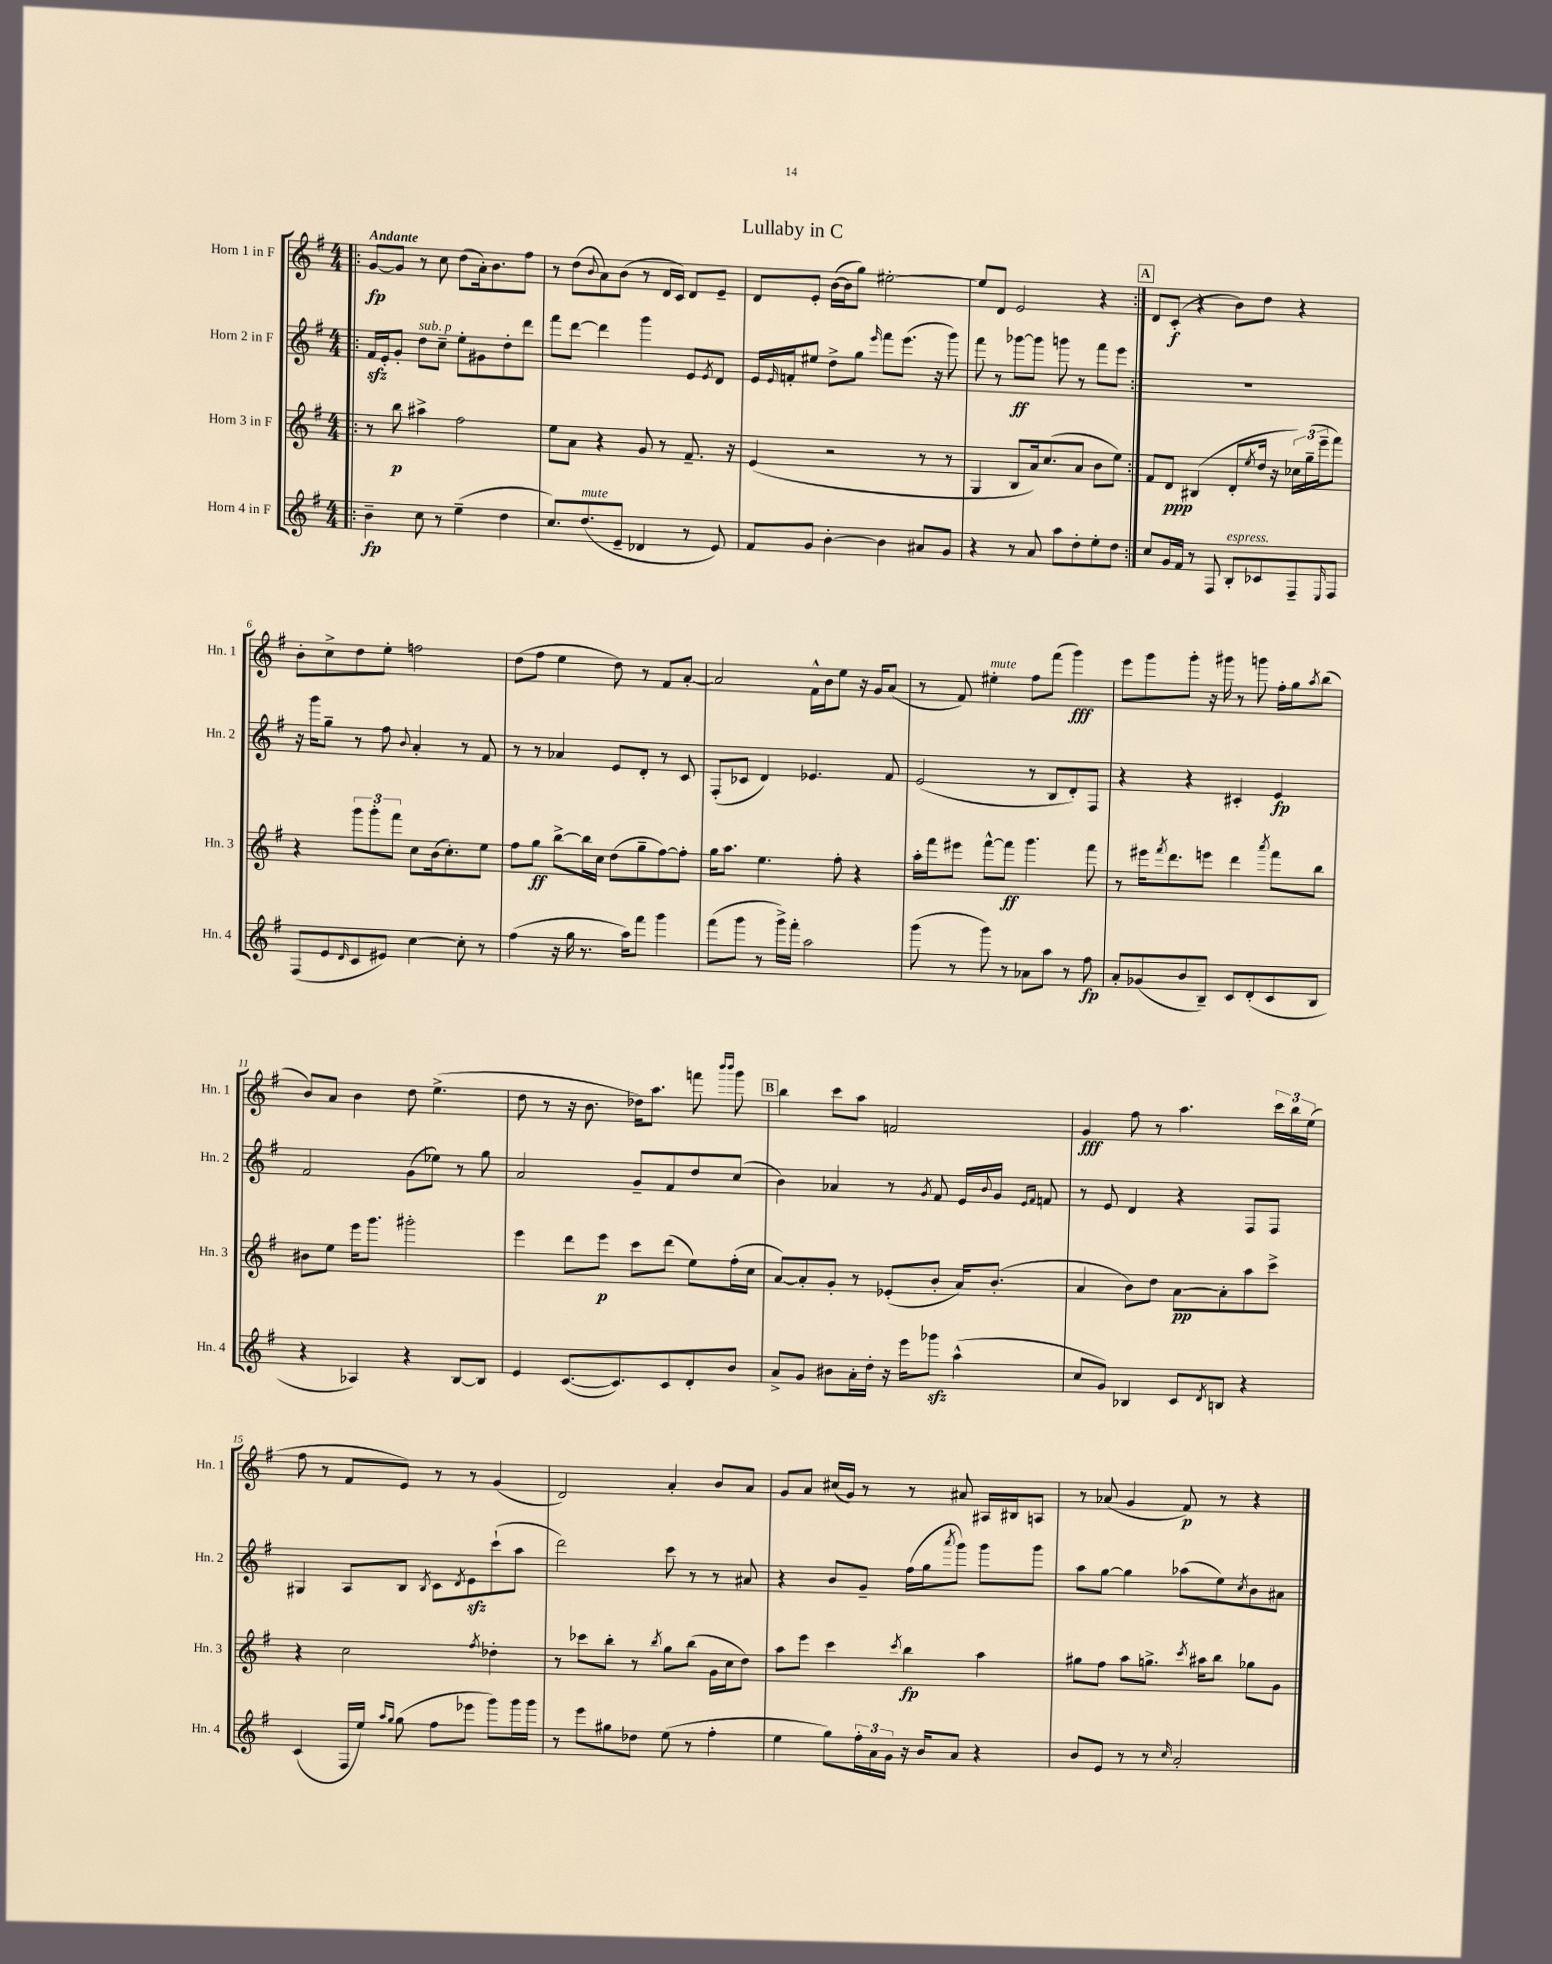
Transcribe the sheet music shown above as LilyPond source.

\header { title = "Lullaby in C" }
<<
\new StaffGroup <<
\new Staff = "s0" \with { instrumentName = "Horn 1 in F" shortInstrumentName = "Hn. 1" } {
    \clef treble \key g \major \numericTimeSignature \time 4/4 \tempo "Andante"
    \repeat volta 2 { \bar ".|:" g'8~\fp g'8 r8 c''8 d''8( a'16-.) b'8. fis''8 |
    r8 d''8( \appoggiatura { b'8 } a'8) b'8( r8 d'16 c'16) d'8 e'8-- |
    d'8 e'8-. b'16~( b'16 g''8) eis''2~-. |
    eis''8 d'8 e'2 r4 | }
    \mark \markup { \box "A" } d'8 c'8-.\f( r4 b'8) d''8 r4 |
    b'8-. c''8-> d''8 e''8-. f''2 |
    d''8( fis''8 e''4 d''8) r8 fis'8 a'8~-. |
    a'2 fis'16-^ b'16 e''8 r16 g'16 a'8( |
    r8 fis'8) eis''4-.^\markup { \italic "mute" } fis''8 fis'''8( g'''4\fff) |
    e'''8 g'''8 g'''8-. r16 gis'''16 r8 g'''8 fis''16-. g''16 \acciaccatura { a''8 } b''8( |
    b'8) a'8 b'4 d''8 e''4.->( |
    d''8 r8 r16 b'8. des''16) a''8. f'''8 \grace { b'''16 b'''16 } g'''8 |
    \mark \markup { \box "B" } b''4 c'''8 a''8 f'2 |
    g'4\fff fis''8 r8 a''4. \tuplet 3/2 { c'''16 b''16 e''16( } |
    fis''8 r8 fis'8 e'8) r8 r8 g'4( |
    d'2) a'4-. b'8 a'8 |
    g'8 a'8 cis''16( g'16) r8 r8 ais'8 ais16 bis16 a8 |
    r8 aes'8( g'4 fis'8\p) r8 r4 \bar "|." |
}
\new Staff = "s1" \with { instrumentName = "Horn 2 in F" shortInstrumentName = "Hn. 2" } {
    \clef treble \key g \major \numericTimeSignature \time 4/4
    \repeat volta 2 { \bar ".|:" fis'16\sfz e'16-. g'8-. d''8^\markup { \italic "sub. p" } c''8-- e''8-. gis'8 d''8-. d'''8 |
    fis'''8 d'''8~ d'''4 g'''4 e'8 \acciaccatura { e'8 } d'8 |
    e'16 \grace { e'16 } f'16-. eis''8 d''8-> g''8 \grace { e'''16 } fis'''8 e'''8.( r16 g'''8) |
    fis'''8 r8 ges'''8~\ff ges'''8 g'''8 r8 fis'''8 e'''8 | }
    \mark \markup { \box "A" } R1 |
    r16 g'''16 g''8-- r8 fis''8 \appoggiatura { b'8 } a'4-. r8 fis'8 |
    r8 r8 aes'4 e'8 d'8-. r8 c'8 |
    fis8-.( ces'8 d'4) ees'4. fis'8 |
    e'2( r8 b8 d'8-.) fis8 |
    r4 r4 cis'4-. e'4\fp |
    fis'2 g'8( ees''8) r8 g''8 |
    a'2 g'8-- fis'8 d''8 c''8( |
    \mark \markup { \box "B" } b'4) aes'4 r8 \acciaccatura { g'8 } fis'8 e'16 \appoggiatura { b'8 } g'16 \grace { e'16 fis'16 } f'8 |
    r8 e'8 d'4 r4 fis8 fis8 |
    gis4 a8 b8 \acciaccatura { b8 } c'8 \acciaccatura { d'8 } e'8\sfz c'''8-!( a''8 |
    d'''2) c'''8 r8 r8 ais'8 |
    r4 b'8 g'8-- fis''16( g''16 \acciaccatura { a'''8 } g'''8) g'''8 g'''8 |
    a''8 g''8~ g''4 aes''8( e''8) \acciaccatura { c''8 } b'8 ais'8 \bar "|." |
}
\new Staff = "s2" \with { instrumentName = "Horn 3 in F" shortInstrumentName = "Hn. 3" } {
    \clef treble \key g \major \numericTimeSignature \time 4/4
    \repeat volta 2 { \bar ".|:" r8 b''8\p ais''4-> fis''2 |
    e''8 a'8 r4 g'8 r8 fis'8.-- r16 |
    e'4( r2 r8 r8 |
    g4 b8 a'16) c''8.( a'8 b'8 e''8) | }
    \mark \markup { \box "A" } fis'8 d'8\ppp bis4( d'8-. \acciaccatura { e''8 } d''16 r16 \tuplet 3/2 { ces''16) g''16--( e'''16-- } fis'''8) |
    r4 \tuplet 3/2 { g'''8 g'''8-. fis'''8 } c''8 b'16( c''8.-.) e''8 |
    fis''8 g''8\ff b''8~-> b''16 c''16 d''8( g''8-- fis''8~) fis''8-. |
    g''16 a''8. e''4. fis''8-. r4 |
    a''16-. fis'''16 eis'''8 fis'''8~-^ fis'''8\ff g'''4. fis'''8 |
    r8 eis'''16 \acciaccatura { fis'''8 } d'''8. e'''8 d'''4 \acciaccatura { a'''8 } fis'''8 b''8 |
    bis'8 e''8 e'''16 g'''8. gis'''2-. |
    e'''4 d'''8 e'''8\p c'''8 d'''8( e''8) fis''16-.( c''16 |
    \mark \markup { \box "B" } a'8~) a'8-. g'8-. r8 ees'8-.( b'8-. a'16) b'8.-.( |
    a'4 b'8) d''8 a'8~\pp a'8-. a''8 c'''8-> |
    r4 c''2 \acciaccatura { fis''8 } des''4-. |
    r8 ces'''8 b''8-. r8 \acciaccatura { b''8 } g''8 b''8( g'16 c''16 d''8) |
    a''8 e'''8 c'''4 \acciaccatura { c'''8 } b''4\fp a''4 |
    gis''8 fis''8 a''8 g''8.-> \acciaccatura { c'''8 } ais''16 b''8 ges''8 g'8 \bar "|." |
}
\new Staff = "s3" \with { instrumentName = "Horn 4 in F" shortInstrumentName = "Hn. 4" } {
    \clef treble \key g \major \numericTimeSignature \time 4/4
    \repeat volta 2 { \bar ".|:" b'4--\fp c''8 r8 e''4--( d''4 |
    c''8.) d''8.^\markup { \italic "mute" }( e'8-- des'4 r8 e'8) |
    fis'8 g'8 b'4~-. b'4 ais'8 g'8 |
    r4 r8 a'8 a''8 d''8-. e''8-. d''8 | }
    \mark \markup { \box "A" } c''8 g'16 fis'16 r8 fis8 b8-.^\markup { \italic "espress." } ces'8 fis8-- \grace { e16 } fis8 |
    fis8( e'8 \grace { d'16 } c'8 eis'8) c''4~ c''8-. r8 |
    fis''4( r16 g''16 r8. a''16) fis'''8 g'''4 |
    fis'''8( g'''8 r8 g'''16->) fis'''16-. a''2 |
    g'''8( r8 g'''8) r8 aes'8 a''8 r8 fis''8\fp |
    a'8-. ges'8( b'8 b8--) c'8 d'8-.( c'8 b8 |
    r4 aes4) r4 b8~ b8 |
    e'4 c'8.~( c'8.) c'8 d'8-. b'8 |
    \mark \markup { \box "B" } a'8-> g'8 bis'8 a'16-. d''16-. r16 e'''16 ges'''8\sfz a''4-^( |
    c''8 g'8) bes4 c'8 \acciaccatura { d'8 } b8 r4 |
    c'4( fis16 e''16) \grace { a''16 g''16 } g''8( fis''8 ees'''8 g'''8) g'''16 g'''16 |
    r8 e'''8 gis''8 des''8 e''8( r8 fis''4-. |
    e''4 g''8) \tuplet 3/2 { fis''16-. a'16 g'16 } r16 b'16 a'8 r4 |
    b'8 e'8 r8 r8 \grace { c''16 } a'2-. \bar "|." |
}
>>
>>
